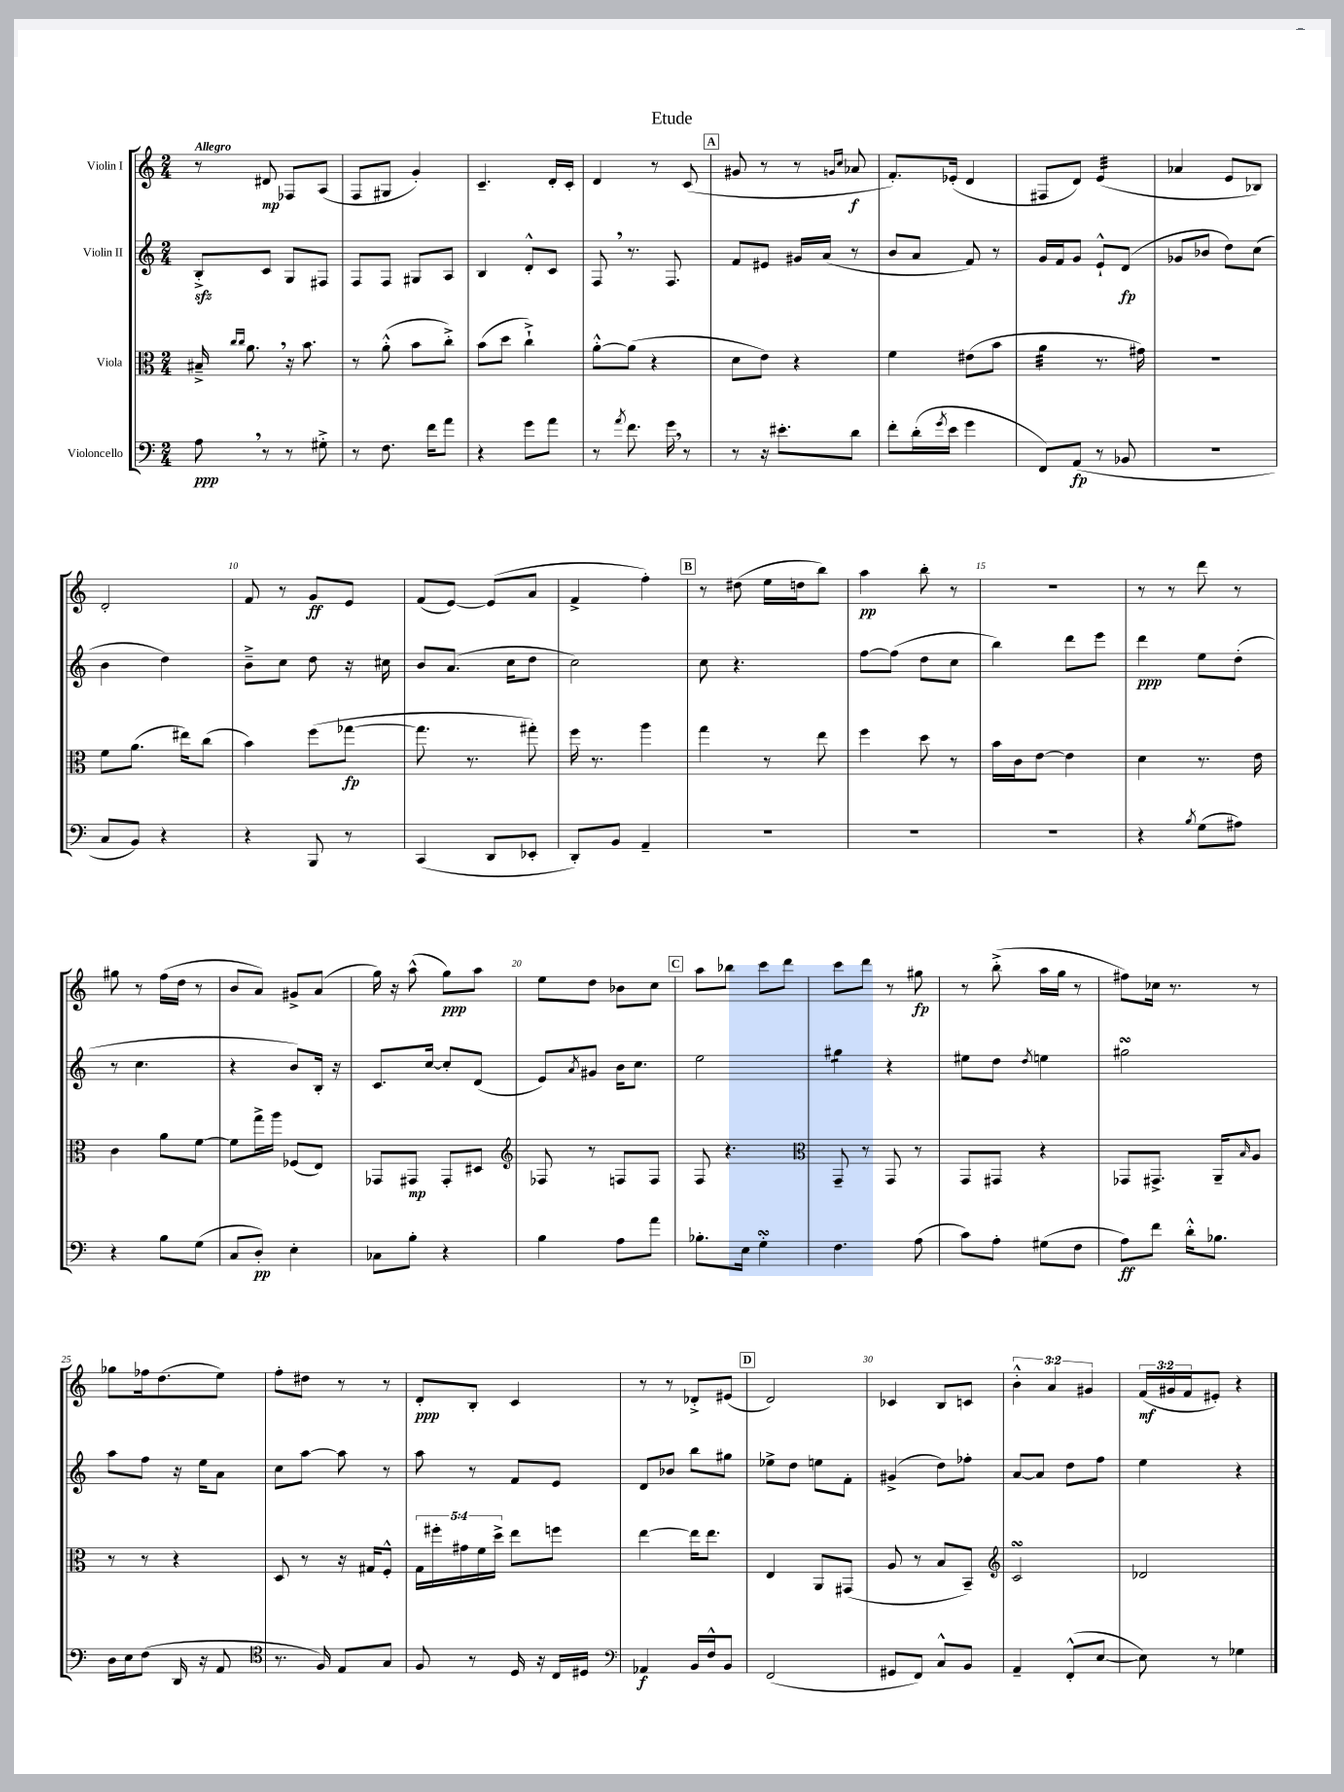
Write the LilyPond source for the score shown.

\header { title = "Etude" }
<<
\new StaffGroup <<
\new Staff = "s0" \with { instrumentName = "Violin I" } {
    \clef treble \key c \major \numericTimeSignature \time 2/4 \override Staff.TupletNumber.text = #tuplet-number::calc-fraction-text \tempo "Allegro"
    r8 dis'8\mp fes8 a8( |
    f8 gis8 g'4-.) |
    c'4.-- d'16-. c'16-. |
    d'4 r8 c'8( |
    \mark \markup { \box "A" } gis'8 r8 r8 \grace { g'16 c''16 } aes'8\f |
    f'8.-.) ees'16-.( d'4 |
    fis8 d'8) e'4:32( |
    aes'4 e'8 bes8) |
    d'2-. |
    f'8 r8 g'8\ff e'8 |
    f'8( e'8~) e'8( a'8 |
    f'4-> f''4-.) |
    \mark \markup { \box "B" } r8 dis''8( e''16 d''16 b''8) |
    a''4\pp b''8-. r8 |
    R2 |
    r8 r8 d'''8 r8 |
    gis''8 r8 f''16( d''16 r8 |
    b'8 a'8) gis'8-> a'8( |
    g''16) r16 a''8-^( g''8\ppp) a''8 |
    e''8 d''8 bes'8 c''8 |
    \mark \markup { \box "C" } a''8 bes''8 c'''8 d'''8 |
    c'''8 d'''8 r8 gis''8\fp |
    r8 b''8-.->( a''16 g''16 r8 |
    fis''8) ces''16 r8. r8 |
    ges''8 fes''16 d''8.( e''8) |
    f''8-. dis''8 r8 r8 |
    d'8-.\ppp b8-. c'4 |
    r8 r8 des'8-.-> eis'8( |
    \mark \markup { \box "D" } d'2) |
    ces'4 b8 c'8 |
    \tuplet 3/2 { b'4-.-^ a'4 gis'4 } |
    \tuplet 3/2 { f'16\mf( gis'16 f'16 } eis'8-.) r4 \bar "|." |
}
\new Staff = "s1" \with { instrumentName = "Violin II" } {
    \clef treble \key c \major \numericTimeSignature \time 2/4
    b8-.->\sfz c'8 g8 fis8 |
    f8 f8 gis8 a8 |
    b4 d'8-.-^ c'8 |
    f8 \breathe r8. f8. |
    \mark \markup { \box "A" } f'8 eis'8 gis'16 a'16( r8 |
    b'8 a'8 f'8) r8 |
    g'16 f'16 g'8 e'8-!-^ d'8\fp( |
    ges'8 bes'8 d''8) c''8( |
    b'4 d''4) |
    b'8---> c''8 d''8 r16 cis''16 |
    b'8 a'8.( c''16 d''8 |
    c''2) |
    \mark \markup { \box "B" } c''8 r4. |
    f''8~ f''8( d''8 c''8 |
    b''4) d'''8 e'''8 |
    d'''4\ppp e''8 d''8-.( |
    r8 c''4. |
    r4 b'8) b16-. r16 |
    c'8. c''16~ c''8-. d'8( |
    e'8) \acciaccatura { a'8 } gis'8 b'16 c''8. |
    \mark \markup { \box "C" } e''2 |
    gis''4:8 r4 |
    eis''8 d''8 \acciaccatura { d''8 } e''4 |
    gis''2\turn |
    a''8 f''8 r16 e''16 a'8 |
    c''8 a''8~ a''8 r8 |
    a''8 r8 f'8 e'8 |
    d'8 bes'8 b''8 gis''8 |
    \mark \markup { \box "D" } ees''8-> d''8 e''8 f'8-. |
    gis'4->( d''8) fes''8-. |
    a'8~ a'8 d''8 f''8 |
    e''4 r4 \bar "|." |
}
\new Staff = "s2" \with { instrumentName = "Viola" } {
    \clef alto \key c \major \numericTimeSignature \time 2/4 \override Staff.TupletNumber.text = #tuplet-number::calc-fraction-text
    bis16---> \grace { c''16 c''16 } a'8. \breathe r16 b'8. |
    r8 a'8-.-^( b'8 c''8-.->) |
    b'8( d''8 c''4-!->) |
    a'8~-.-^ a'8( r4 |
    \mark \markup { \box "A" } d'8 e'8) r4 |
    f'4 eis'8( b'8 |
    a'4:32 r8. gis'16) |
    R2 |
    f'8 a'8.( eis''16) c''8( |
    b'4) f''8( ges''8~\fp |
    ges''8. r8. gis''8-.) |
    f''16 r8. a''4 |
    \mark \markup { \box "B" } g''4 r8 e''8 |
    f''4 d''8 r8 |
    b'16 c'16 e'8~ e'4 |
    d'4 r8. e'16 |
    c'4 a'8 f'8~ |
    f'8 g''16-> a''16 fes8( e8) |
    ges,8 gis,8\mp gis,8-. dis8 |
    \clef treble fes8 r8 f8 f8 |
    \mark \markup { \box "C" } f8 r4. |
    \clef alto g,8-- r8 g,8 r8 |
    g,8 gis,8 r4 |
    ges,8 gis,8.-> a,16-- \grace { b16 } a8 |
    r8 r8 r4 |
    d8 r8 r16 gis16 f8-.-^ |
    \tuplet 5/4 { g16 fis''16-. gis'16 f'16 d''16-> } e''8 f''8 |
    e''4~ e''16 e''8. |
    \mark \markup { \box "D" } e4 a,8 gis,8( |
    a8 r8 b8 b,8--) |
    \clef treble c'2\turn |
    des'2 \bar "|." |
}
\new Staff = "s3" \with { instrumentName = "Violoncello" } {
    \clef bass \key c \major \numericTimeSignature \time 2/4
    a8\ppp \breathe r8 r8 gis8-.-> |
    r8 f8. f'16 a'8 |
    r4 g'8 a'8 |
    r8 \acciaccatura { a'8 } f'8. g'16 \breathe r8 |
    \mark \markup { \box "A" } r8 r16 eis'8.-. d'8 |
    f'8-. d'16-.( \acciaccatura { g'8 } e'16 g'4 |
    f,8) a,8\fp( r8 bes,8 |
    r2 |
    c8 b,8) r4 |
    r4 b,,8 r8 |
    c,4( d,8 ees,8-. |
    d,8-.) b,8 a,4-- |
    \mark \markup { \box "B" } R2 |
    R2 |
    R2 |
    r4 \acciaccatura { b8 } g8( ais8) |
    r4 b8 g8( |
    c8 d8-.\pp) e4-. |
    ces8 b8-. r4 |
    b4 a8 a'8 |
    \mark \markup { \box "C" } bes8.-. e16 g4-.\turn |
    f4. a8( |
    c'8) a8-. gis8( f8 |
    a8\ff) f'8 d'16-.-^ bes8. |
    d16 e16 f8( d,16 r16 a,8 |
    \clef tenor r8. f16) e8 g8 |
    f8 r8 d16 r16 c16 dis16 |
    \clef bass aes,4\f b,16 f16-^ b,8 |
    \mark \markup { \box "D" } f,2( |
    gis,8 f,8) c8-^ b,8 |
    a,4-- f,8-.-^( e8~ |
    e8) r8 ges4 \bar "|." |
}
>>
>>
\layout { \context { \Score \override BarNumber.break-visibility = ##(#f #t #t) barNumberVisibility = #(every-nth-bar-number-visible 5) } }
